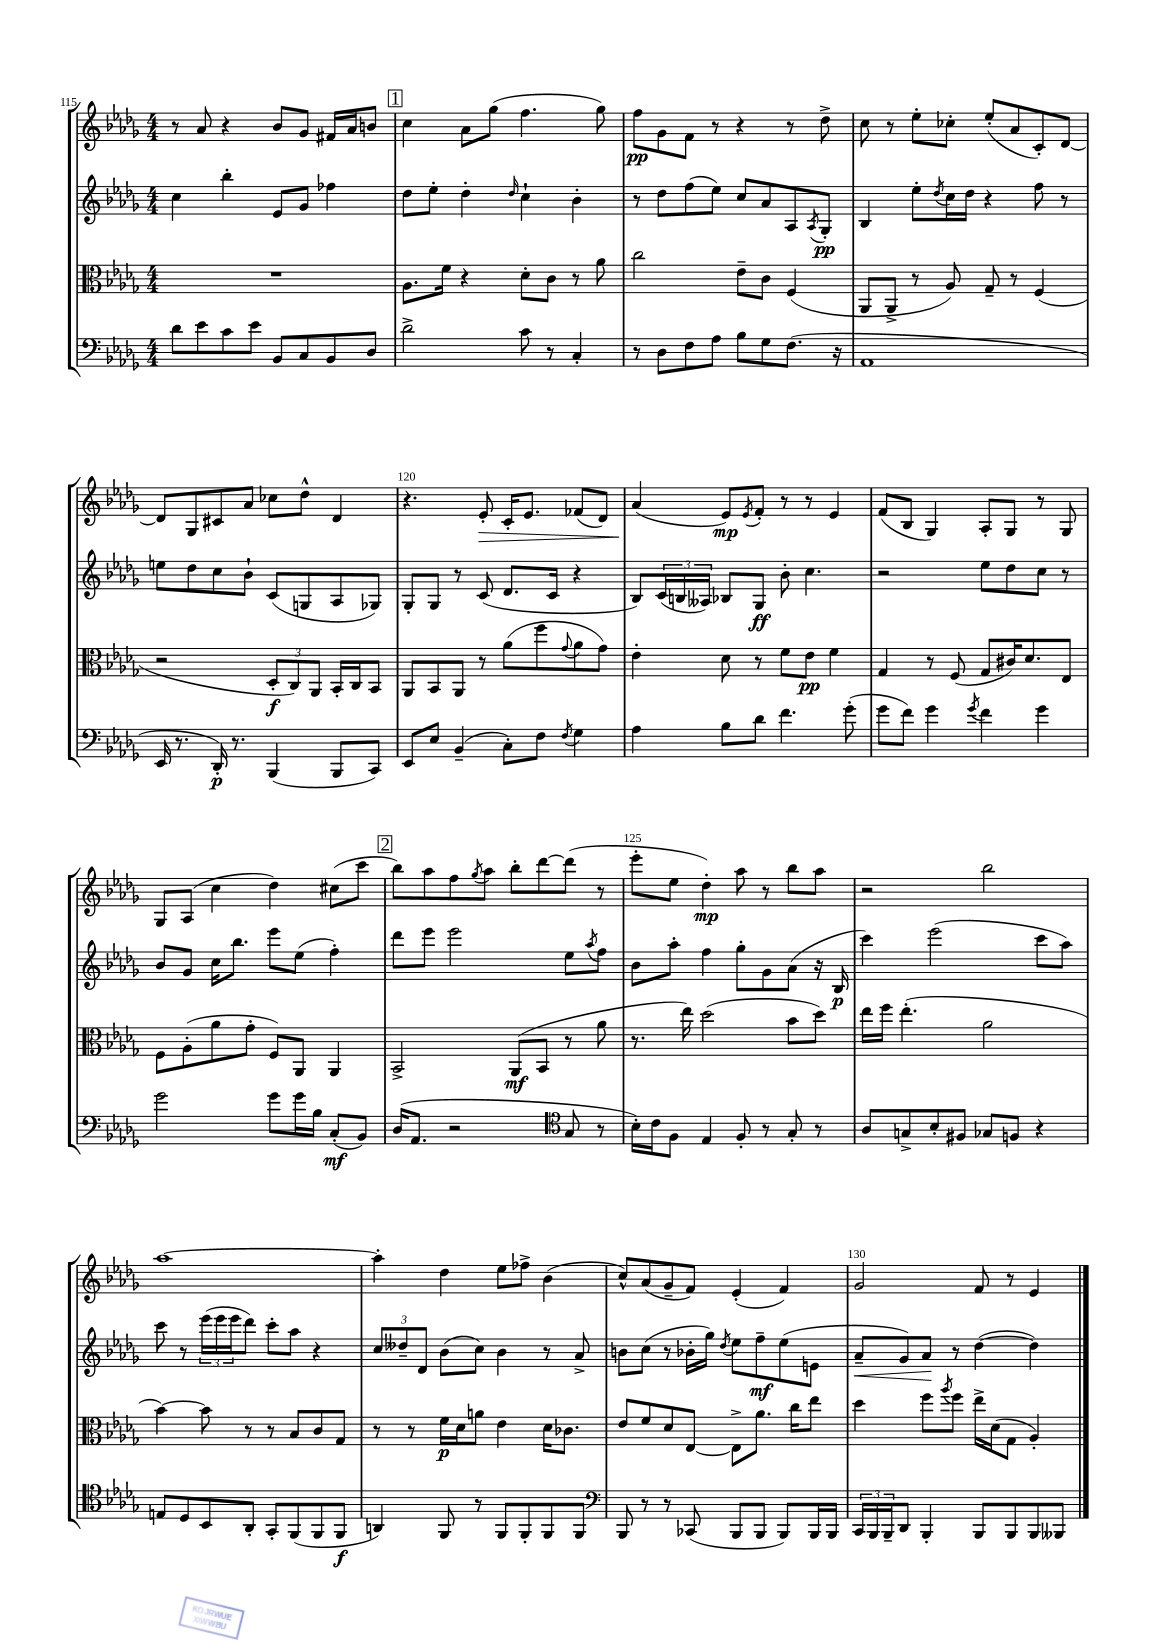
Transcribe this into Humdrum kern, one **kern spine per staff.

**kern	**dynam	**kern	**dynam	**kern	**dynam	**kern	**dynam
*part4	*part4	*part3	*part3	*part2	*part2	*part1	*part1
*staff4	*staff4	*staff3	*staff3	*staff2	*staff2	*staff1	*staff1
*clefF4	*	*clefC3	*	*clefG2	*	*clefG2	*
*k[b-e-a-d-g-]	*	*k[b-e-a-d-g-]	*	*k[b-e-a-d-g-]	*	*k[b-e-a-d-g-]	*
*M4/4	*	*M4/4	*	*M4/4	*	*M4/4	*
=115	=115	=115	=115	=115	=115	=115	=115
8d-\L	.	1r	.	4cc\	.	8r	.
8e-\	.	.	.	.	.	8a-/	.
8c\	.	.	.	4bb-'\	.	4r	.
8e-\J	.	.	.	.	.	.	.
8BB-/L	.	.	.	8e-/L	.	8b-/L	.
8C/	.	.	.	8g-/J	.	8g-/J	.
8BB-/	.	.	.	4ff-X\	.	16f#X/LL	.
.	.	.	.	.	.	16a-/J	.
8D-/J	.	.	.	.	.	8bn/J	.
!!LO:REH:place=s1:t=1
=116	=116	=116	=116	=116	=116	=116	=116
2d-^\	.	8.A-\L	.	8dd-\L	.	4cc\	.
.	.	.	.	8ee-'\J	.	.	.
.	.	16f\Jk	.	.	.	.	.
.	.	4r	.	4dd-'\	.	8a-\L	.
.	.	.	.	.	.	(8gg-\J	.
.	.	.	.	16qqdd-/	.	.	.
8c\	.	8d-'\L	.	4cc`\	.	4.ff\	.
8r	.	8c\J	.	.	.	.	.
4C'/	.	8r	.	4b-'\	.	.	.
.	.	8a-\	.	.	.	8gg-\)	.
=117	=117	=117	=117	=117	=117	=117	=117
8r	.	2cc\	.	8r	.	8ff\L	pp
8D-\L	.	.	.	8dd-\L	.	8g-\	.
8F\	.	.	.	(8ff\	.	8f\J	.
8A-\J	.	.	.	8ee-\J)	.	8r	.
8B-\L	.	8e-~\L	.	8cc/L	.	4r	.
8G-\	.	8c\J	.	8a-/	.	.	.
(8.F\J	.	(4F/	.	8A-/	.	8r	.
.	.	.	.	8qA-/	.	.	.
.	.	.	.	8G-'/J	pp	8dd-^\	.
16r	.	.	.	.	.	.	.
=118	=118	=118	=118	=118	=118	=118	=118
1AA-	.	8AA-/L	.	4B-/	.	8cc\	.
.	.	8AA-^/J	.	.	.	8r	.
.	.	8r	.	8ee-'\L	.	8ee-'\L	.
.	.	.	.	8qdd-/	.	.	.
.	.	8A-/)	.	16cc\L	.	8cc-X'\J	.
.	.	.	.	16dd-\JJ	.	.	.
.	.	8G-~/	.	4r	.	(8ee-'/L	.
.	.	8r	.	.	.	8a-/	.
.	.	(4F/	.	8ff\	.	8c'/)	.
.	.	.	.	8r	.	[8d-/J	.
!!LO:LB:g=z
=119	=119	=119	=119	=119	=119	=119	=119
16EE-/	.	2r	.	8een\L	.	8d-/L]	.
8.r	.	.	.	.	.	.	.
.	.	.	.	8dd-\	.	8G-/	.
16DD-'/)	p	.	.	8cc\	.	8c#X/	.
8.r	.	.	.	.	.	.	.
.	.	.	.	8b-`\J	.	8a-/J	.
(4BBB-/	.	12D-'/L	f	(8c/L	.	8cc-X\L	.
.	.	12C/)	.	.	.	.	.
.	.	.	.	8Gn/	.	8dd-^^\J	.
.	.	12AA-/J	.	.	.	.	.
8BBB-/L	.	16BB-'/LL	.	8A-/	.	4d-/	.
.	.	16C/J	.	.	.	.	.
8CC/J)	.	8BB-/J	.	8G-X/J)	.	.	.
=120	=120	=120	=120	=120	=120	=120	=120
8EE-/L	.	8AA-/L	.	8G-'/L	.	4.r	.
8E-/J	.	8BB-/	.	8G-/J	.	.	.
(4BB-~/	.	8AA-/J	.	8r	.	.	.
!	!	!	!	!	!	!	!LO:HP:b
.	.	8r	.	(8c/	.	8e-'/	>
8C'\L)	.	(8a-\L	.	8.d-/L	.	16c'/KL	.
.	.	.	.	.	.	8.e-/J	.
8F\J	.	8ff\	.	.	.	.	.
.	.	.	.	16c/Jk	.	.	.
8qF/	.	8qqg-/	.	.	.	.	.
4G-\	.	8a-\	.	4r	.	(8f-X/L	.
.	.	8g-\J)	.	.	.	8d-/J)	.
=121	=121	=121	=121	=121	=121	=121	=121
4A-\	.	4e-'\	.	8B-/L)	.	(4a-/	.
.	.	.	.	(24c/L	.	.	.
.	.	.	.	24Bn/	.	.	.
.	.	.	.	24A--X/JJ)	.	.	.
8B-\L	.	8d-\	.	8B-X/L	.	8e-/L)	] mp
.	.	.	.	.	.	8qe-/	.
8d-\J	.	8r	.	8G-/J	ff	8f'/J	.
4.f\	.	8f\L	.	8b-'\	.	8r	.
.	.	8e-\J	pp	4.cc\	.	8r	.
.	.	4f\	.	.	.	4e-/	.
(8g-'\	.	.	.	.	.	.	.
=122	=122	=122	=122	=122	=122	=122	=122
8g-\L	.	4G-/	.	2r	.	(8f/L	.
8f\J)	.	.	.	.	.	8B-/J	.
4g-\	.	8r	.	.	.	4G-/)	.
.	.	(8F/	.	.	.	.	.
8qg-/	.	.	.	.	.	.	.
4f\	.	8G-/L	.	8ee-\L	.	8A-'/L	.
.	.	16c#X/K)	.	8dd-\	.	8G-/J	.
.	.	8.d-/	.	.	.	.	.
4g-\	.	.	.	8cc\J	.	8r	.
.	.	8E-/J	.	8r	.	8G-/	.
!!LO:LB:g=z
=123	=123	=123	=123	=123	=123	=123	=123
2g-\	.	8F\L	.	8b-/L	.	8G-/L	.
.	.	(8A-'\	.	8g-/J	.	(8A-/J	.
.	.	8a-\	.	16cc\KL	.	4cc\	.
.	.	.	.	8.bb-\J	.	.	.
.	.	8g-'\J	.	.	.	.	.
8g-\L	.	8F/L)	.	8eee-\L	.	4dd-\)	.
16g-\L	.	8AA-/J	.	(8ee-\J	.	.	.
16B-\JJ	.	.	.	.	.	.	.
(8C'/L	mf	4AA-/	.	4ff'\)	.	(8cc#X\L	.
8BB-/J)	.	.	.	.	.	8ccc\J	.
!!LO:REH:place=s1:t=2
=124	=124	=124	=124	=124	=124	=124	=124
(16D-/KL	.	2BB-^/	.	8ddd-\L	.	8bb-\L)	.
8.AA-/J	.	.	.	.	.	.	.
.	.	.	.	8eee-\J	.	8aa-\	.
2r	.	.	.	2eee-\	.	8ff\	.
.	.	.	.	.	.	8qgg-/	.
.	.	.	.	.	.	8aa-\J	.
.	.	(8AA-/L	mf	.	.	8bb-'\L	.
.	.	8BB-/J	.	.	.	[8ddd-\	.
*clefC4	*	*	*	*	*	*	*
8G-/	.	8r	.	8ee-\L	.	(8ddd-\J]	.
.	.	.	.	8qaa-/	.	.	.
8r	.	8a-\	.	8ff\J	.	8r	.
=125	=125	=125	=125	=125	=125	=125	=125
16B-'\LL)	.	8.r	.	8b-\L	.	8eee-'\L	.
16c\J	.	.	.	.	.	.	.
8F\J	.	.	.	8aa-'\J	.	8ee-\J	.
.	.	16ee-\)	.	.	.	.	.
4E-/	.	(2dd-\	.	4ff\	.	4dd-'\)	mp
8F'/	.	.	.	8gg-'\L	.	8aa-\	.
8r	.	.	.	8g-\	.	8r	.
8G-'/	.	8b-\L	.	(8a-\J	.	8bb-\L	.
8r	.	8dd-\J)	.	16r	.	8aa-\J	.
.	.	.	.	16B-/	p	.	.
=126	=126	=126	=126	=126	=126	=126	=126
8A-/L	.	16ee-\LL	.	4ccc\)	.	2r	.
.	.	16ff\JJ	.	.	.	.	.
8Gn^/	.	(4.ee-'\	.	.	.	.	.
8B-'/	.	.	.	(2eee-\	.	.	.
8F#X/J	.	.	.	.	.	.	.
8G-X/L	.	2a-\	.	.	.	2bb-\	.
8Fn/J	.	.	.	.	.	.	.
4r	.	.	.	8ccc\L	.	.	.
.	.	.	.	8aa-\J)	.	.	.
!!LO:LB:g=z
=127	=127	=127	=127	=127	=127	=127	=127
8En/L	.	[4b-\)	.	8ccc\	.	[1aa-	.
8D-/	.	.	.	8r	.	.	.
8BB-/	.	8b-\]	.	(24eee-\LL	.	.	.
.	.	.	.	24eee-\	.	.	.
.	.	.	.	24eee-\J	.	.	.
8AA-'/J	.	8r	.	8ddd-\J)	.	.	.
8GG-'/L	.	8r	.	8ccc'\L	.	.	.
(8FF/	.	8B-/L	.	8aa-\J	.	.	.
8FF/	.	8c/	.	4r	.	.	.
8FF/J	f	8G-/J	.	.	.	.	.
=128	=128	=128	=128	=128	=128	=128	=128
4AAn/)	.	8r	.	12cc/L	.	4aa-'\]	.
.	.	.	.	12dd--X~/	.	.	.
.	.	8r	.	.	.	.	.
.	.	.	.	12d-/J	.	.	.
8FF/	.	16f\LL	p	(8b-\L	.	4dd-\	.
.	.	16d-\J	.	.	.	.	.
8r	.	8an\J	.	8cc\J)	.	.	.
8FF/L	.	4e-\	.	4b-\	.	8ee-\L	.
8FF'/	.	.	.	.	.	8ff-X^\J	.
8FF/	.	16d-\KL	.	8r	.	(4b-\	.
.	.	8.c-X\J	.	.	.	.	.
8FF/J	.	.	.	8a-^/	.	.	.
=129	=129	=129	=129	=129	=129	=129	=129
*clefF4	*	*	*	*	*	*	*
8BBB-/	.	8e-/L	.	8bn\L	.	8cc^^/L)	.
8r	.	8f/	.	(8cc\J	.	(8a-/	.
8r	.	8d-/	.	8r	.	8g-~/	.
(8CC-X/	.	[8E-/J	.	16b-X'\LL	.	8f/J)	.
.	.	.	.	16gg-\JJ)	.	.	.
.	.	.	.	8qdd-/	.	.	.
8BBB-/L	.	8E-^\L]	.	8ee-\L	.	(4e-'/	.
8BBB-/J	.	8.a-\J	.	8ff~\	mf	.	.
8BBB-/L)	.	.	.	(8ee-\	.	4f/)	.
.	.	16cc\KL	.	.	.	.	.
16BBB-/L	.	8ee-\J	.	8en\J	.	.	.
16BBB-/JJ	.	.	.	.	.	.	.
=130	=130	=130	=130	=130	=130	=130	=130
!	!	!	!	!	!LO:HP:b	!	!
24CC/LL	.	4dd-\	.	8a-~/L	<	2g-/	.
24BBB-/	.	.	.	.	.	.	.
24BBB-~/J	.	.	.	.	.	.	.
8DD-/J	.	.	.	8g-/)	.	.	.
4BBB-'/	.	8ff\L	.	8a-/J	.	.	.
.	.	8qaa-/	.	.	.	.	.
.	.	8ff\J	.	8r	[	.	.
8BBB-/L	.	16ee-^\LL	.	([4dd-\	.	8f/	.
.	.	(16d-\J	.	.	.	.	.
8BBB-/	.	8G-\J	.	.	.	8r	.
8BBB-/	.	4A-'/)	.	4dd-\])	.	4e-/	.
8BBB--X/J	.	.	.	.	.	.	.
==	==	==	==	==	==	==	==
*-	*-	*-	*-	*-	*-	*-	*-
